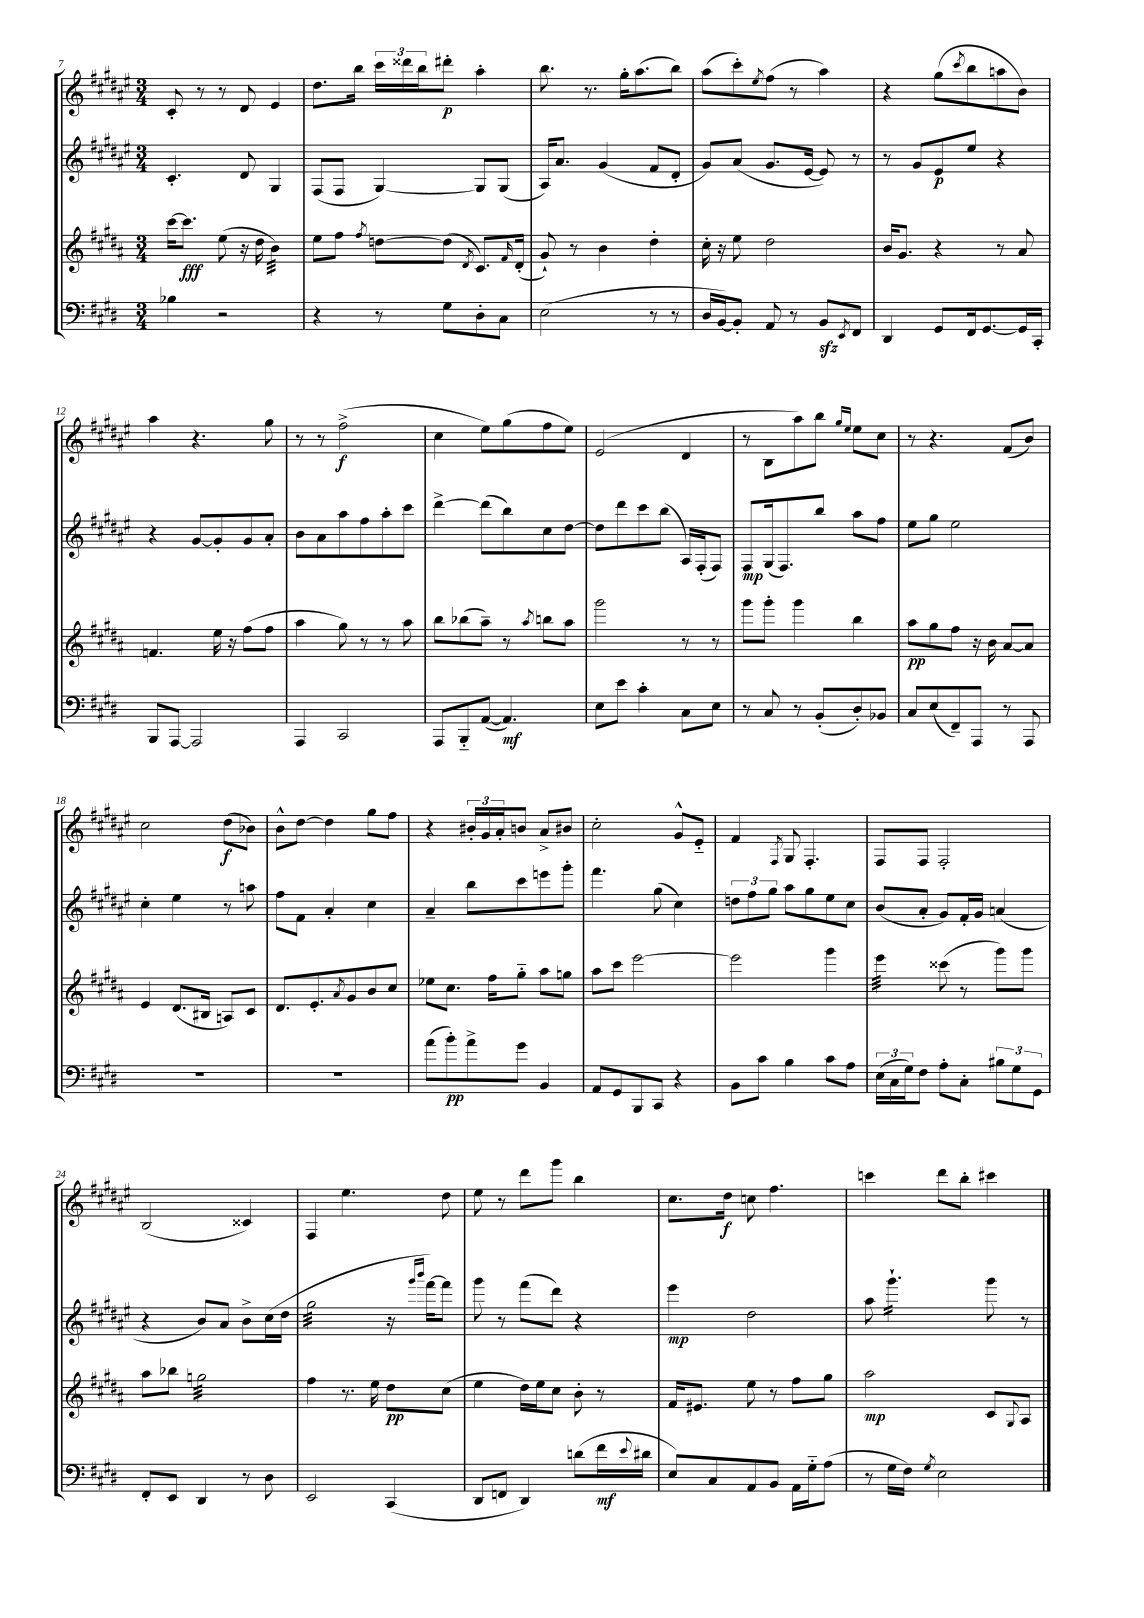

**kern	**kern	**kern	**kern
*staff4	*staff3	*staff2	*staff1
*clefF4	*clefG2	*clefG2	*clefG2
*k[f#c#g#d#]	*k[f#c#g#d#a#]	*k[f#c#g#d#a#e#]	*k[f#c#g#d#a#e#]
*M3/4	*M3/4	*M3/4	*M3/4
4B-	[16ccc#	4.c#'	8c#'
.	8.ccc#]	.	.
.	.	.	8r
2r	(8ee	.	8r
.	16r	8d#	8d#
.	16dd#	.	.
.	4b)	4G#	4e#
=	=	=	=
4r	8ee	(8F#	8.dd#
.	8ff#	8F#	.
.	.	.	16bb
.	8qff#	.	.
8r	[8dd	[4G#)	24ccc#
.	.	.	24ddd##
.	.	.	24bb
8G#	(8dd]	.	8ddd#'
.	8qd#	.	.
8D#'	8.c#)	8G#]	4aa#'
8C#	.	(8G#	.
.	16qqf#	.	.
.	(16d#'	.	.
=	=	=	=
(2E	8g#`)	16A#)	8.bb
.	.	8.a#	.
.	8r	.	.
.	.	.	8.r
.	4b	(4g#	.
.	.	.	16gg#'
.	.	.	(8.aa#
8r	4dd#'	8f#	.
8r	.	8d#'	8bb)
=	=	=	=
16D#	16cc#'	8g#)	(8aa#
[16BB)	16r	.	.
8BB']	8ee	(8a#	8ccc#')
.	.	.	8qee#
8AA	2dd#	8.g#	(8ff#
8r	.	.	8r
.	.	[16e#	.
8BB	.	8e#])	4aa#)
8qEE	.	.	.
8FF#	.	8r	.
=	=	=	=
4DD#	16b	8r	4r
.	8.g#	.	.
.	.	8g#	.
8GG#	4r	8e#	(8gg#
.	.	.	8qccc#
16FF#	.	8ee#	8bb
[8.GG#	.	.	.
.	8r	4r	8aa
16GG#]	8a#	.	8b)
16CC#'	.	.	.
=	=	=	=
8BBB	4.f	4r	4aa#
[8AAA	.	.	.
2AAA]	.	[8g#	4.r
.	16ee	8g#']	.
.	16r	.	.
.	(8ff#	8g#	.
.	8ff#	8a#'	8gg#
=	=	=	=
4AAA	4aa#	8b	8r
.	.	8a#	8r
2CC#	8gg#)	8aa#	(2ff#^
.	8r	8ff#	.
.	8r	8aa#'	.
.	8aa#	8ccc#	.
=	=	=	=
8AAA	8bb	[4ddd#^	4cc#
8BBB'~	(8bb-	.	.
([8AA	8aa#~)	(8ddd#]	8ee#)
4.AA])	8r	8bb)	(8gg#
.	8qaa#	.	.
.	8bb	8cc#	8ff#
.	8aa#	[8dd#	8ee#)
=	=	=	=
8E	2ggg#	8dd#]	(2e#
8e	.	8ddd#	.
4c#'	.	8ccc#	.
.	.	(8bb	.
8C#	8r	16A#)	4d#
.	.	(16F#'	.
8E	8r	8F#)	.
=	=	=	=
8r	8ggg#	8F#	8r
8C#	8ggg#'	(16G#	8B
.	.	8.F#)	.
8r	4ggg#	.	8aa#)
(8BB'	.	8bb	8bb
.	.	.	16qqgg#
.	.	.	16qqee#
8D#')	4bb	8aa#	8ee#
8BB-	.	8ff#	8cc#
=	=	=	=
8C#	8aa#	8ee#	8r
(8E	8gg#	8gg#	4.r
8FF#~)	8ff#	2ee#	.
8AAA	16r	.	.
.	16b	.	.
8r	[8a#	.	(8f#
8AAA	8a#]	.	8b)
=	=	=	=
2.r	4e	4cc#'	2cc#
.	(8.d#	4ee#	.
.	16B#	.	.
.	8A)	8r	(8dd#
.	8c#	8aa	8b-)
=	=	=	=
2.r	8.d#	8ff#	8b^^
.	.	8f#	[8dd#
.	8.e'	.	.
.	.	4a#'	4dd#]
.	8qa#	.	.
.	8g#	.	.
.	8b	4cc#	8gg#
.	8cc#	.	8ff#
=	=	=	=
(8a	8ee-	4a#~	4r
8b')	8.cc#	.	.
8a^	.	8bb	24b#'
.	.	.	24g#
.	16ff#	.	.
.	.	.	24a#'
8g#	8gg#'~	8ccc#	8b
4BB	8aa#	8eee	8a#^
.	8gg	8ggg#'	8b#
=	=	=	=
8AA	8aa#	4.fff#	2cc#'
8GG#	8ccc#	.	.
8BBB	[2eee	.	.
8CC#	.	(8gg#	.
4r	.	4cc#)	8g#^^
.	.	.	8e#'~
=	=	=	=
8BB	2eee]	12dd	4f#
.	.	12ff#	.
8c#	.	.	.
.	.	12gg#	.
.	.	.	8qF#
4B	.	8aa#	8G#
.	.	8gg#	4.F#'
8c#	4ggg#	8ee#	.
8A	.	8cc#	.
=	=	=	=
(24E	4eee	(8b	8F#
24C#	.	.	.
24G#)	.	.	.
8F#	.	8a#'	8F#
8A'	(8ccc##	8g#)	2F#'
8C#'	8r	16f#'	.
.	.	16g#	.
12B#	8ggg#)	(4a	.
12G#	.	.	.
.	8ggg#	.	.
12GG#	.	.	.
=	=	=	=
8FF#'	8aa#	4r	(2B
8EE	8bb-	.	.
4DD#	2gg	8b)	.
.	.	8a#	.
8r	.	8b^	4c##)
8D#	.	(16cc#	.
.	.	16dd#	.
=	=	=	=
2EE	4ff#	2gg#	4F#
.	8.r	.	4.ee#
.	16ee	.	.
(4CC#	8dd#	16r	.
.	.	16qqggg#	.
.	.	16qqbbb	.
.	.	[16fff#)	.
.	(8cc#	8fff#]	8dd#
=	=	=	=
8DD#	4ee	8ggg#	8ee#
8FF	.	8r	8r
4DD#)	16dd#)	(8fff#	8ddd#
.	16ee	.	.
.	8cc#	8ddd#)	8ggg#
(8d	8b'	4r	4bb
16f#	8r	.	.
8qqe	.	.	.
16d#	.	.	.
=	=	=	=
8E)	16f#	4eee#	8.cc#
.	8.e#	.	.
8C#	.	.	.
.	.	.	16dd#
8AA	8ee	2dd#	8cc
8BB	8r	.	4.ff#
16AA	8ff#	.	.
16G#'~	.	.	.
(8A	8gg#	.	.
=	=	=	=
8r	2aa#	8aa#	4ccc
16G#	.	4.ggg#`	.
16F#)	.	.	.
8qG#	.	.	.
2E	.	.	8ddd#
.	.	.	8bb'
.	8c#	8ggg#	4ccc#
.	8qqG#	.	.
.	8A#	8r	.
==	==	==	==
*-	*-	*-	*-
